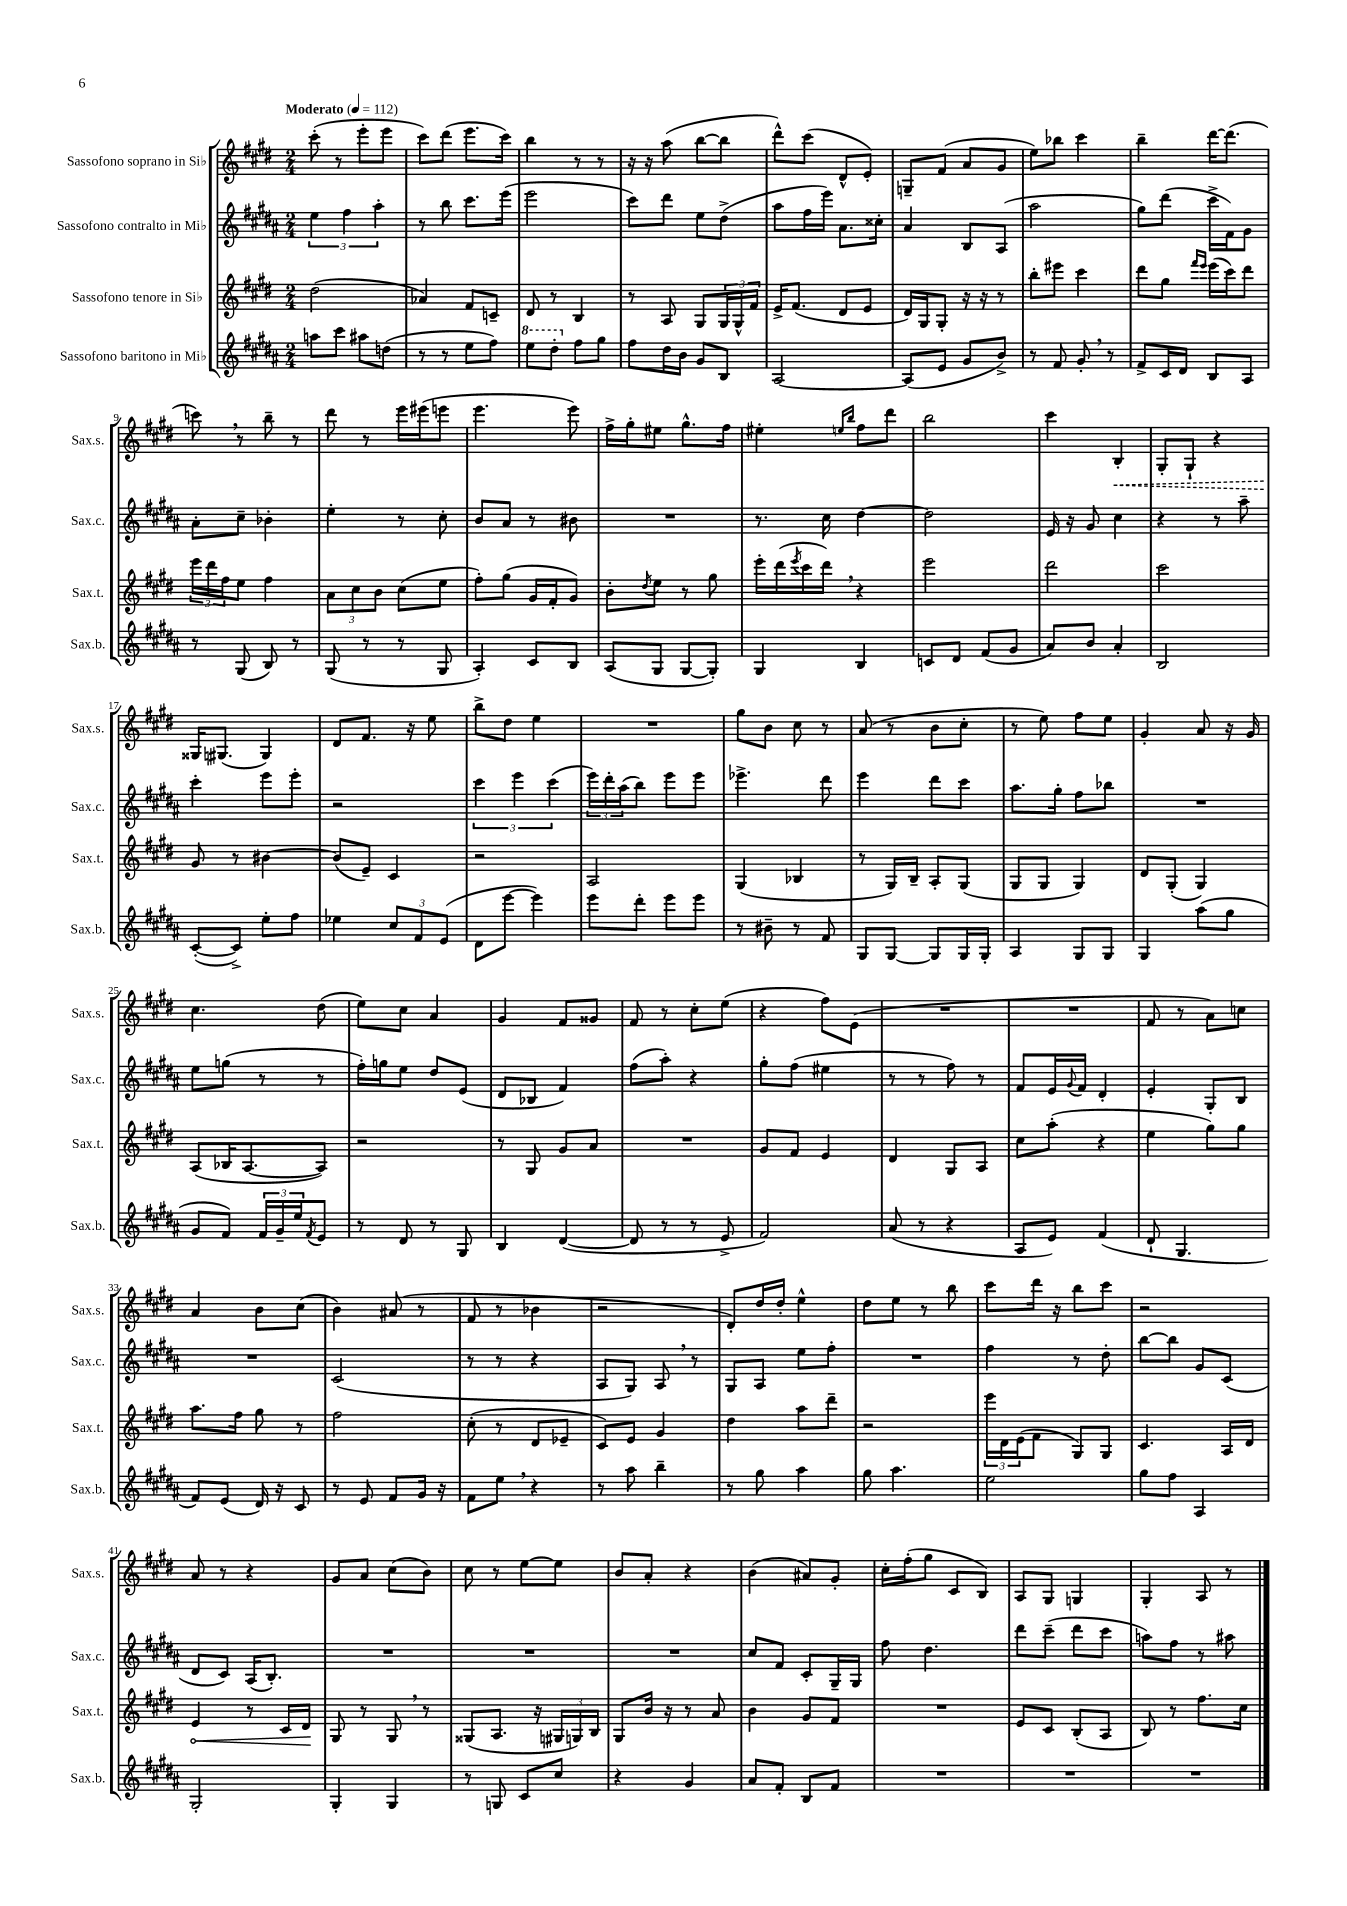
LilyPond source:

<<
\new StaffGroup <<
\new Staff = "s0" \with { instrumentName = "Sassofono soprano in Sib" shortInstrumentName = "Sax.s." } {
    \clef treble \key e \major \numericTimeSignature \time 2/4 \tempo "Moderato" 4 = 112
    cis'''8-.( r8 e'''8-. e'''8 |
    cis'''8) dis'''8( e'''8. cis'''16) |
    b''4 r8 r8 |
    r16 r16 a''8( b''8~ b''8 |
    dis'''8-^) cis'''8( dis'8-^ e'8-.) |
    g8-- fis'8( a'8 gis'8 |
    e''8) bes''8 cis'''4 |
    b''4-- dis'''16~ dis'''8.( |
    c'''8) \breathe r8 b''8-- r8 |
    dis'''8 r8 e'''16 eis'''16( e'''8 |
    e'''4. e'''8) |
    fis''16-> gis''16-. eis''8 gis''8.-^ fis''16 |
    eis''4-. \grace { e''16 b''16 } fis''8 dis'''8 |
    b''2 |
    cis'''4 \once \override Hairpin.style = #'dashed-line b4-.\< |
    gis8-. gis8-! r4 |
    gisis16\! gis8.( gis4) |
    dis'8 fis'8. r16 e''8 |
    b''8-> dis''8 e''4 |
    R2 |
    gis''8 b'8 cis''8 r8 |
    a'8( r8 b'8 cis''8-. |
    r8 e''8) fis''8 e''8 |
    gis'4-. a'8 r16 gis'16 |
    cis''4. dis''8( |
    e''8) cis''8 a'4 |
    gis'4 fis'8 gisis'8 |
    fis'8 r8 cis''8-. e''8( |
    r4 fis''8) e'8( |
    R2 |
    R2 |
    fis'8 r8 a'8) c''8 |
    a'4 b'8 cis''8( |
    b'4) ais'8( r8 |
    fis'8 r8 bes'4 |
    r2 |
    dis'8-.) dis''16 dis''16-. e''4-^ |
    dis''8 e''8 r8 b''8 |
    cis'''8 dis'''16 r16 b''8 cis'''8 |
    r2 |
    a'8 r8 r4 |
    gis'8 a'8 cis''8( b'8) |
    cis''8 r8 e''8~ e''8 |
    b'8 a'8-. r4 |
    b'4( ais'8) gis'8-. |
    cis''16-. fis''16-.( gis''8 cis'8 b8) |
    a8 gis8 g4 |
    gis4-. a8 r8 \bar "|." |
}
\new Staff = "s1" \with { instrumentName = "Sassofono contralto in Mib" shortInstrumentName = "Sax.c." } {
    \clef treble \key b \major \numericTimeSignature \time 2/4
    \tuplet 3/2 { e''4 fis''4 ais''4-. } |
    r8 b''8 cis'''8. e'''16( |
    e'''2 |
    cis'''8) dis'''8 e''8 dis''8->( |
    ais''8 fis''16 e'''16) ais'8. cisis''16-. |
    ais'4 b8 ais8( |
    ais''2 |
    gis''8) dis'''8( cis'''16-> fis'16) gis'8 |
    ais'8-. cis''8-- bes'4-. |
    e''4-. r8 cis''8-. |
    b'8 ais'8 r8 bis'8 |
    R2 |
    r8. cis''16 dis''4~ |
    dis''2 |
    e'16 r16 gis'8 cis''4 |
    r4 r8 ais''8-- |
    cis'''4-. e'''8 e'''8-. |
    r2 |
    \tuplet 3/2 { cis'''4 e'''4 cis'''4( } |
    \tuplet 3/2 { e'''16) dis'''16-. ais''16( } b''8) e'''8 e'''8 |
    ees'''4.-> dis'''8 |
    e'''4 dis'''8 cis'''8 |
    ais''8. gis''16-. fis''8 bes''8 |
    R2 |
    e''8 g''8( r8 r8 |
    fis''16-.) g''16 e''8 dis''8 e'8( |
    dis'8 bes8 fis'4) |
    fis''8( ais''8-.) r4 |
    gis''8-. fis''8( eis''4 |
    r8 r8 fis''8) r8 |
    fis'8 e'16 \appoggiatura { gis'8 } fis'16 dis'4-. |
    e'4-. gis8-. b8 |
    R2 |
    cis'2( |
    r8 r8 r4 |
    ais8 gis8) ais8 \breathe r8 |
    gis8 ais8 e''8 fis''8-. |
    R2 |
    fis''4 r8 dis''8-. |
    b''8~ b''8 gis'8 cis'8( |
    dis'8 cis'8) ais16( b8.-.) |
    R2 |
    R2 |
    R2 |
    cis''8 fis'8 cis'8-. gis16-- gis16 |
    fis''8 dis''4. |
    dis'''8 cis'''8--( dis'''8 cis'''8 |
    a''8) fis''8 r8 ais''8 \bar "|." |
}
\new Staff = "s2" \with { instrumentName = "Sassofono tenore in Sib" shortInstrumentName = "Sax.t." } {
    \clef treble \key e \major \numericTimeSignature \time 2/4
    dis''2( |
    aes'4) fis'8 c'8-- |
    dis'8 r8 b4 |
    r8 a8 gis8 \tuplet 3/2 { gis16 gis16-^ fis'16 } |
    e'16-> fis'8.( dis'8 e'8 |
    dis'16) gis16 gis8-. r16 r16 r8 |
    b''8-. eis'''8 cis'''4 |
    dis'''8 gis''8 \grace { fis'''16 e'''16 } e'''16( cis'''16) dis'''8 |
    \tuplet 3/2 { e'''16 dis'''16 fis''16 } e''8 fis''4 |
    \tuplet 3/2 { a'8 cis''8 b'8 } cis''8( e''8 |
    fis''8-.) gis''8( gis'16 fis'16-. gis'8) |
    b'8-. \acciaccatura { dis''8 } e''8 r8 gis''8 |
    e'''16-. dis'''16( \acciaccatura { e'''8 } cis'''16 dis'''16) \breathe r4 |
    e'''2 |
    dis'''2 |
    cis'''2 |
    gis'8 r8 bis'4~ |
    bis'8( e'8--) cis'4 |
    r2 |
    a2 |
    gis4( bes4 |
    r8 gis16) b16-- a8-. gis8( |
    gis8 gis8 gis4) |
    dis'8 gis8-.( gis4) |
    a8( bes16 a8.~ a8) |
    r2 |
    r8 gis8 gis'8 a'8 |
    R2 |
    gis'8 fis'8 e'4 |
    dis'4 gis8 a8 |
    cis''8 a''8-.( r4 |
    e''4 gis''8) gis''8 |
    a''8. fis''16 gis''8 r8 |
    fis''2 |
    cis''8-.( r8 dis'8 ees'8-- |
    cis'8) e'8 gis'4 |
    dis''4 a''8 dis'''8-- |
    r2 |
    \tuplet 3/2 { e'''16 dis'16 e'16( } fis'8 gis8) gis8 |
    cis'4. a16 dis'16 |
    \once \override Hairpin.circled-tip = ##t e'4\< r8 cis'16 dis'16\! |
    gis8 r8 gis8 \breathe r8 |
    gisis8( a8. r16 \tuplet 3/2 { gis16 g16) b16 } |
    gis8 b'16 r16 r8 a'8 |
    b'4 gis'8 fis'8 |
    R2 |
    e'8 cis'8 b8-.( a8 |
    b8) r8 fis''8. cis''16 \bar "|." |
}
\new Staff = "s3" \with { instrumentName = "Sassofono baritono in Mib" shortInstrumentName = "Sax.b." } {
    \clef treble \key b \major \numericTimeSignature \time 2/4
    a''8 cis'''8 ais''8 d''8( |
    r8 r8 e''8 fis''8) |
    \ottava #1 e'''8 dis'''8-. \ottava #0 fis''8 gis''8 |
    fis''8 dis''16 b'16 gis'8 b8 |
    ais2~ |
    ais8( e'8 gis'8 b'8->) |
    r8 fis'8 gis'8-. \breathe r8 |
    fis'8-> cis'16 dis'16 b8 ais8 |
    r8 gis8( b8) r8 |
    gis8( r8 r8 gis8 |
    ais4-.) cis'8 b8 |
    ais8( gis8 gis8~ gis8-.) |
    gis4 b4 |
    c'8 dis'8 fis'8( gis'8 |
    ais'8) b'8 ais'4-. |
    b2 |
    cis'8~-.( cis'8->) e''8-. fis''8 |
    ees''4 \tuplet 3/2 { cis''8 fis'8 e'8( } |
    dis'8 e'''8~ e'''4) |
    e'''8 dis'''8-. e'''8 e'''8 |
    r8 bis'8-- r8 fis'8 |
    gis8 gis8~ gis8 gis16 gis16-. |
    ais4 gis8 gis8 |
    gis4 ais''8( gis''8 |
    gis'8 fis'8) \tuplet 3/2 { fis'16 gis'16-- e''16 } \acciaccatura { fis'8 } e'8 |
    r8 dis'8 r8 gis8 |
    b4 dis'4~( |
    dis'8 r8 r8 e'8-> |
    fis'2) |
    ais'8( r8 r4 |
    ais8 e'8) fis'4( |
    dis'8-! gis4. |
    fis'8) e'8( dis'16) r16 cis'8 |
    r8 e'8 fis'8 gis'16 r16 |
    fis'8 e''8 \breathe r4 |
    r8 ais''8 b''4-- |
    r8 gis''8 ais''4 |
    gis''8 ais''4. |
    e''2 |
    gis''8 fis''8 ais4 |
    gis2-. |
    gis4-. gis4 |
    r8 g8 cis'8 cis''8 |
    r4 gis'4 |
    ais'8 fis'8-. b8 fis'8 |
    R2 |
    R2 |
    R2 \bar "|." |
}
>>
>>
